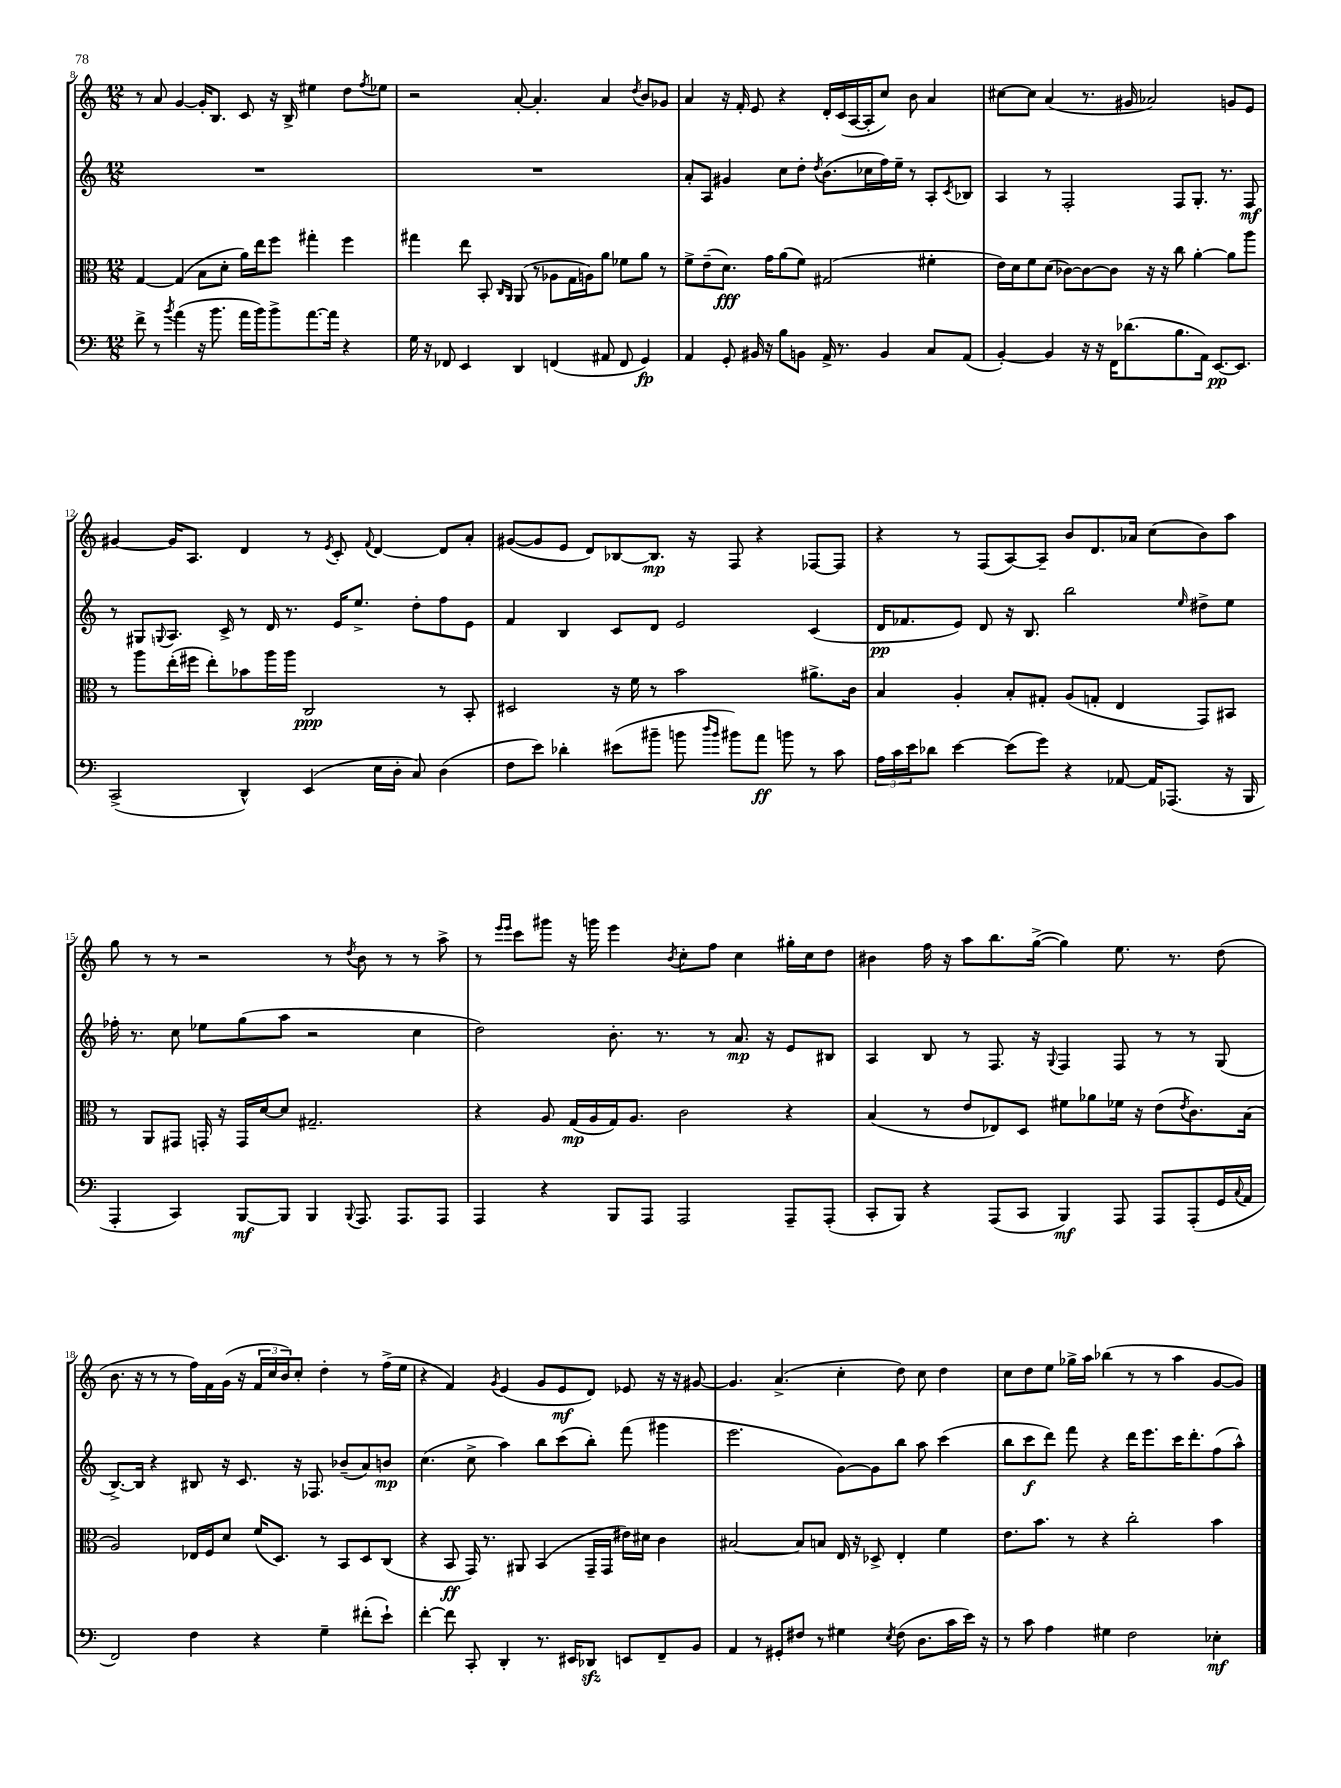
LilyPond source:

<<
\new StaffGroup <<
\new Staff = "s0" {
    \clef treble \key c \major \numericTimeSignature \time 12/8
    r8 a'8 g'4~ g'16-. b8. c'8 r16 b16-> eis''4 d''8 \acciaccatura { f''8 } ees''8 |
    r2 a'8~-. a'4.-. a'4 \acciaccatura { d''8 } b'8 ges'8 |
    a'4 r16 f'16-. e'8 r4 d'16-. c'16( a16~ a16-. c''8) b'8 a'4 |
    cis''8~ cis''8 a'4( r8. gis'16 aes'2) g'8 e'8 |
    gis'4~ gis'16 a8. d'4 r8 \acciaccatura { e'8 } c'8-. \appoggiatura { f'8 } d'4~ d'8 a'8-. |
    gis'8~( gis'8 e'8 d'8) bes8~ bes8.\mp r16 f8 r4 fes8~ fes8 |
    r4 r8 f8( a8~) a8-- b'8 d'8. aes'16 c''8( b'8) a''8 |
    g''8 r8 r8 r2 r8 \acciaccatura { d''8 } b'8 r8 r8 a''8-> |
    r8 \grace { e'''16 e'''16 } c'''8 gis'''8 r16 g'''16 e'''4 \acciaccatura { b'8 } c''8-. f''8 c''4 gis''16-. c''16 d''8 |
    bis'4 f''16 r16 a''8 b''8. g''16~->( g''4) e''8. r8. d''8( |
    b'8. r16 r8 r8 f''16) f'16 g'16( r16 \tuplet 3/2 { f'16 c''16 b'16) } c''8-. d''4-. r8 f''16->( e''16 |
    r4 f'4) \acciaccatura { g'8 } e'4( g'8 e'8\mf d'8) ees'8 r16 r16 gis'8~ |
    gis'4. a'4.->( c''4-. d''8) c''8 d''4 |
    c''8 d''8 e''8 ges''16-> a''16 bes''4( r8 r8 a''4 g'8~ g'8) \bar "|." |
}
\new Staff = "s1" {
    \clef treble \key c \major \numericTimeSignature \time 12/8
    R1. |
    R1. |
    a'8-. a8 gis'4 c''8 d''8-. \acciaccatura { d''8 } b'8.( ces''16 f''16) e''16-- r8 a8-. \acciaccatura { c'8 } bes8 |
    a4 r8 f2-. f8 g8.-. r8. f8\mf |
    r8 gis8 \appoggiatura { g8 } a8. c'16-> r8 d'16 r8. e'16 e''8.-> d''8-. f''8 e'8 |
    f'4 b4 c'8 d'8 e'2 c'4( |
    d'16\pp fes'8. e'8) d'8 r16 b8. b''2 \grace { e''16 } dis''8-> e''8 |
    fes''16-. r8. c''8 ees''8 g''8( a''8 r2 c''4 |
    d''2) b'8.-. r8. r8 a'8.\mp r16 e'8 bis8 |
    a4 b8 r8 f8. r16 \appoggiatura { g8 } f4 f8 r8 r8 g8( |
    b8.~->) b16 r4 bis8 r16 c'8. r16 fes8. bes'8--( a'8) b'8\mp |
    c''4.( c''8-> a''4) b''8 c'''8( b''8-.) f'''8( gis'''4 |
    e'''2. g'8~) g'8 b''8 a''8 c'''4( |
    b''8 c'''8\f d'''8) f'''8 r4 d'''16 e'''8. c'''16 d'''8.-. f''8( a''8-^) \bar "|." |
}
\new Staff = "s2" {
    \clef alto \key c \major \numericTimeSignature \time 12/8
    g4~ g4( b8 d'8-. a'16) e''16 f''8 gis''4-. f''4 |
    gis''4 e''8 b,8-. \grace { c16 a,16 } a,8( r8 aes8 g16 a16) a'8 fes'8 a'8 r8 |
    f'8-> e'8--( d'8.\fff) g'16 a'8( f'8) gis2( fis'4-. |
    e'16) d'16 f'8 d'8( ces'8~) ces'8~ ces'8 r16 r16 c''8 a'4~-. a'8 a''8 |
    r8 a''8 e''16-.( fis''16 e''8-.) bes'8 a''16 a''16 c2\ppp r8 b,8-. |
    dis2 r16 f'16 r8 b'2 ais'8.-> c'16 |
    b4 a4-. b8-. gis8-. a8( g8-. e4 g,8) bis,8 |
    r8 a,8 gis,8 g,16-. r16 g,16 d'16~ d'8 gis2.-- |
    r4 a8 g16\mp( a16 g16) a8. c'2 r4 |
    b4( r8 e'8 ees8) d8 fis'8 aes'8 fes'16 r16 e'8( \acciaccatura { e'8 } c'8.) b16( |
    a2) ees16 f16 d'8 f'16( d8.) r8 b,8 d8 c8( |
    r4 b,8\ff g,16) r8. ais,8 b,4( g,16-- g,16 eis'16) dis'16 c'4 |
    bis2~ bis8 b8 e16 r16 des8-> e4-. f'4 |
    e'8. b'8. r8 r4 c''2-. b'4 \bar "|." |
}
\new Staff = "s3" {
    \clef bass \key c \major \numericTimeSignature \time 12/8
    f'8-> r8 \acciaccatura { b'8 } a'4( r16 b'8. a'16 b'16) b'8-> a'8.~ a'16 r4 |
    g16 r16 fes,8 e,4 d,4 f,4( ais,8 f,8 g,4\fp) |
    a,4 g,8-. bis,16 r16 b8 b,8 a,16-> r8. b,4 c8 a,8( |
    b,4~-.) b,4 r16 r16 f,16 des'8.( b8. a,16) e,8.~\pp e,8. |
    c,2->( d,4-^) e,4( e16 d16-. c8) d4( |
    f8 e'8) des'4-. eis'8( bis'8-- b'8 \grace { d''16 b'16 } bis'8) a'8\ff b'8 r8 c'8 |
    \tuplet 3/2 { a16 c'16 e'16 } des'8 e'4~ e'8( g'8) r4 aes,8~ aes,16 aes,,8.( r16 b,,16 |
    a,,4-. c,4) b,,8~\mf b,,8 b,,4 \appoggiatura { b,,8 } a,,8. a,,8. a,,8 |
    a,,4 r4 b,,8 a,,8 a,,2 a,,8-- a,,8-.( |
    c,8-. b,,8) r4 a,,8( c,8 b,,4\mf) a,,8 a,,8 a,,8-.( g,16 \appoggiatura { c8 } a,16 |
    f,2) f4 r4 g4-- fis'8-.( e'8-!) |
    f'4~-. f'8 c,8-. d,4-. r8. eis,16 des,8\sfz e,8 f,8-- b,8 |
    a,4 r8 gis,8-. fis8 r8 gis4 \acciaccatura { e8 } fis8( d8. c'16 e'16) r16 |
    r8 c'8 a4 gis4 f2 ees4-.\mf \bar "|." |
}
>>
>>
\layout { \context { \Score currentBarNumber = #8 } }
